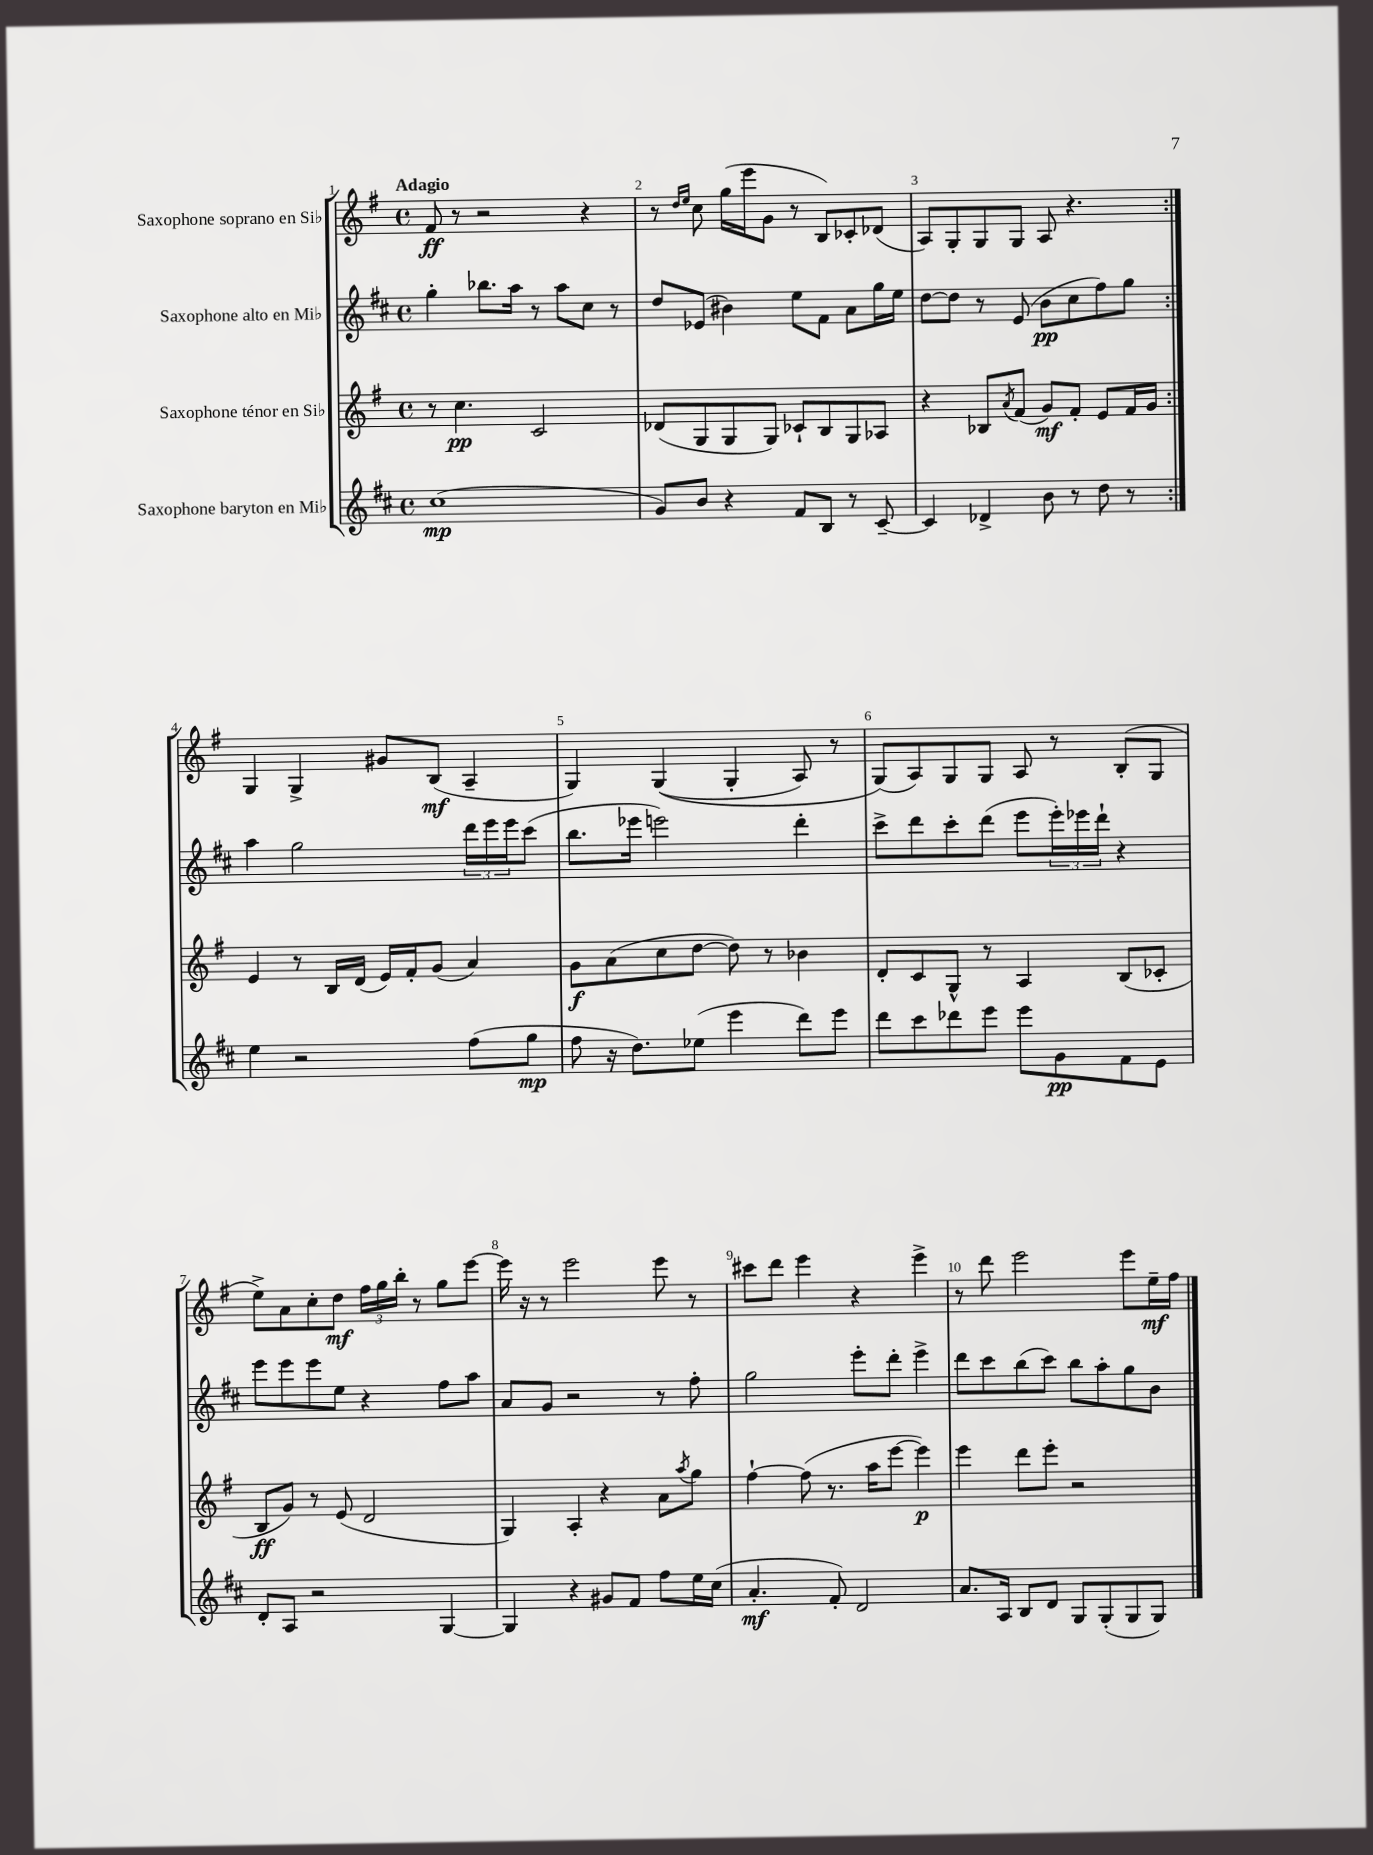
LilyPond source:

<<
\new StaffGroup <<
\new Staff = "s0" \with { instrumentName = "Saxophone soprano en Sib" } {
    \clef treble \key g \major \defaultTimeSignature \time 4/4 \tempo "Adagio"
    \repeat volta 2 { fis'8\ff r8 r2 r4 |
    r8 \grace { d''16 e''16 } c''8 g''16( e'''16 g'8 r8 b8) ces'8-. des'8( |
    a8) g8-. g8 g8 a8 r4. | }
    g4 g4-> gis'8 b8\mf( a4-- |
    g4) g4(\( g4-. a8) r8 |
    g8(\) a8) g8 g8 a8 r8 b8-.( g8 |
    e''8->) a'8 c''8-. d''8\mf \tuplet 3/2 { fis''16 g''16 b''16-. } r8 g''8 e'''8~ |
    e'''16 r16 r8 e'''2 e'''8 r8 |
    cis'''8 d'''8 e'''4 r4 e'''4-> |
    r8 d'''8 e'''2 e'''8 e''16--\mf fis''16 \bar "|." |
}
\new Staff = "s1" \with { instrumentName = "Saxophone alto en Mib" } {
    \clef treble \key d \major \defaultTimeSignature \time 4/4
    \repeat volta 2 { g''4-. bes''8. a''16 r8 a''8 cis''8 r8 |
    d''8 ees'8( bis'4) e''8 fis'8 a'8 g''16 e''16 |
    d''8~ d''8 r8 e'8( b'8\pp cis''8 fis''8) g''8 | }
    a''4 g''2 \tuplet 3/2 { d'''16 e'''16 e'''16 } cis'''8( |
    b''8. ees'''16 e'''2) d'''4-. |
    cis'''8-> d'''8 cis'''8-. d'''8( e'''8 \tuplet 3/2 { e'''16-.) ees'''16 d'''16-! } r4 |
    e'''8 e'''8 e'''8 e''8 r4 fis''8 a''8 |
    a'8 g'8 r2 r8 fis''8-. |
    g''2 e'''8-. d'''8-. e'''4-> |
    d'''8 cis'''8 b''8( cis'''8) b''8 a''8-. g''8 b'8 \bar "|." |
}
\new Staff = "s2" \with { instrumentName = "Saxophone ténor en Sib" } {
    \clef treble \key g \major \defaultTimeSignature \time 4/4
    \repeat volta 2 { r8 c''4.\pp c'2 |
    des'8( g8 g8 g8) ces'8-! b8 g8 aes8 |
    r4 bes8 \acciaccatura { a'8 } fis'8( g'8\mf) fis'8-. e'8 fis'16 g'16 | }
    e'4 r8 b16 d'16( e'16) fis'16-. g'8( a'4) |
    g'8\f a'8( c''8 d''8~ d''8) r8 bes'4 |
    d'8-. c'8 g8-^ r8 a4 b8( ces'8-. |
    b8\ff g'8) r8 e'8( d'2 |
    g4) a4-. r4 a'8 \acciaccatura { a''8 } g''8 |
    fis''4~-! fis''8( r8. a''16 e'''8~ e'''4\p) |
    e'''4 d'''8 e'''8-. r2 \bar "|." |
}
\new Staff = "s3" \with { instrumentName = "Saxophone baryton en Mib" } {
    \clef treble \key d \major \defaultTimeSignature \time 4/4
    \repeat volta 2 { cis''1\mp( |
    g'8) b'8 r4 fis'8 b8 r8 cis'8~-- |
    cis'4 des'4-> b'8 r8 d''8 r8 | }
    e''4 r2 fis''8( g''8\mp |
    fis''8 r16 d''8.) ees''8( e'''4 d'''8) e'''8 |
    d'''8 cis'''8 des'''8 e'''8 e'''8 g'8\pp fis'8 e'8 |
    d'8-. a8 r2 g4~ |
    g4 r4 gis'8 fis'8 fis''8 e''16 cis''16( |
    a'4.-.\mf fis'8-.) d'2 |
    a'8. a16 b8 d'8 g8 g8-.( g8 g8) \bar "|." |
}
>>
>>
\layout { \context { \Score \override BarNumber.break-visibility = ##(#f #t #t) barNumberVisibility = #all-bar-numbers-visible } }
